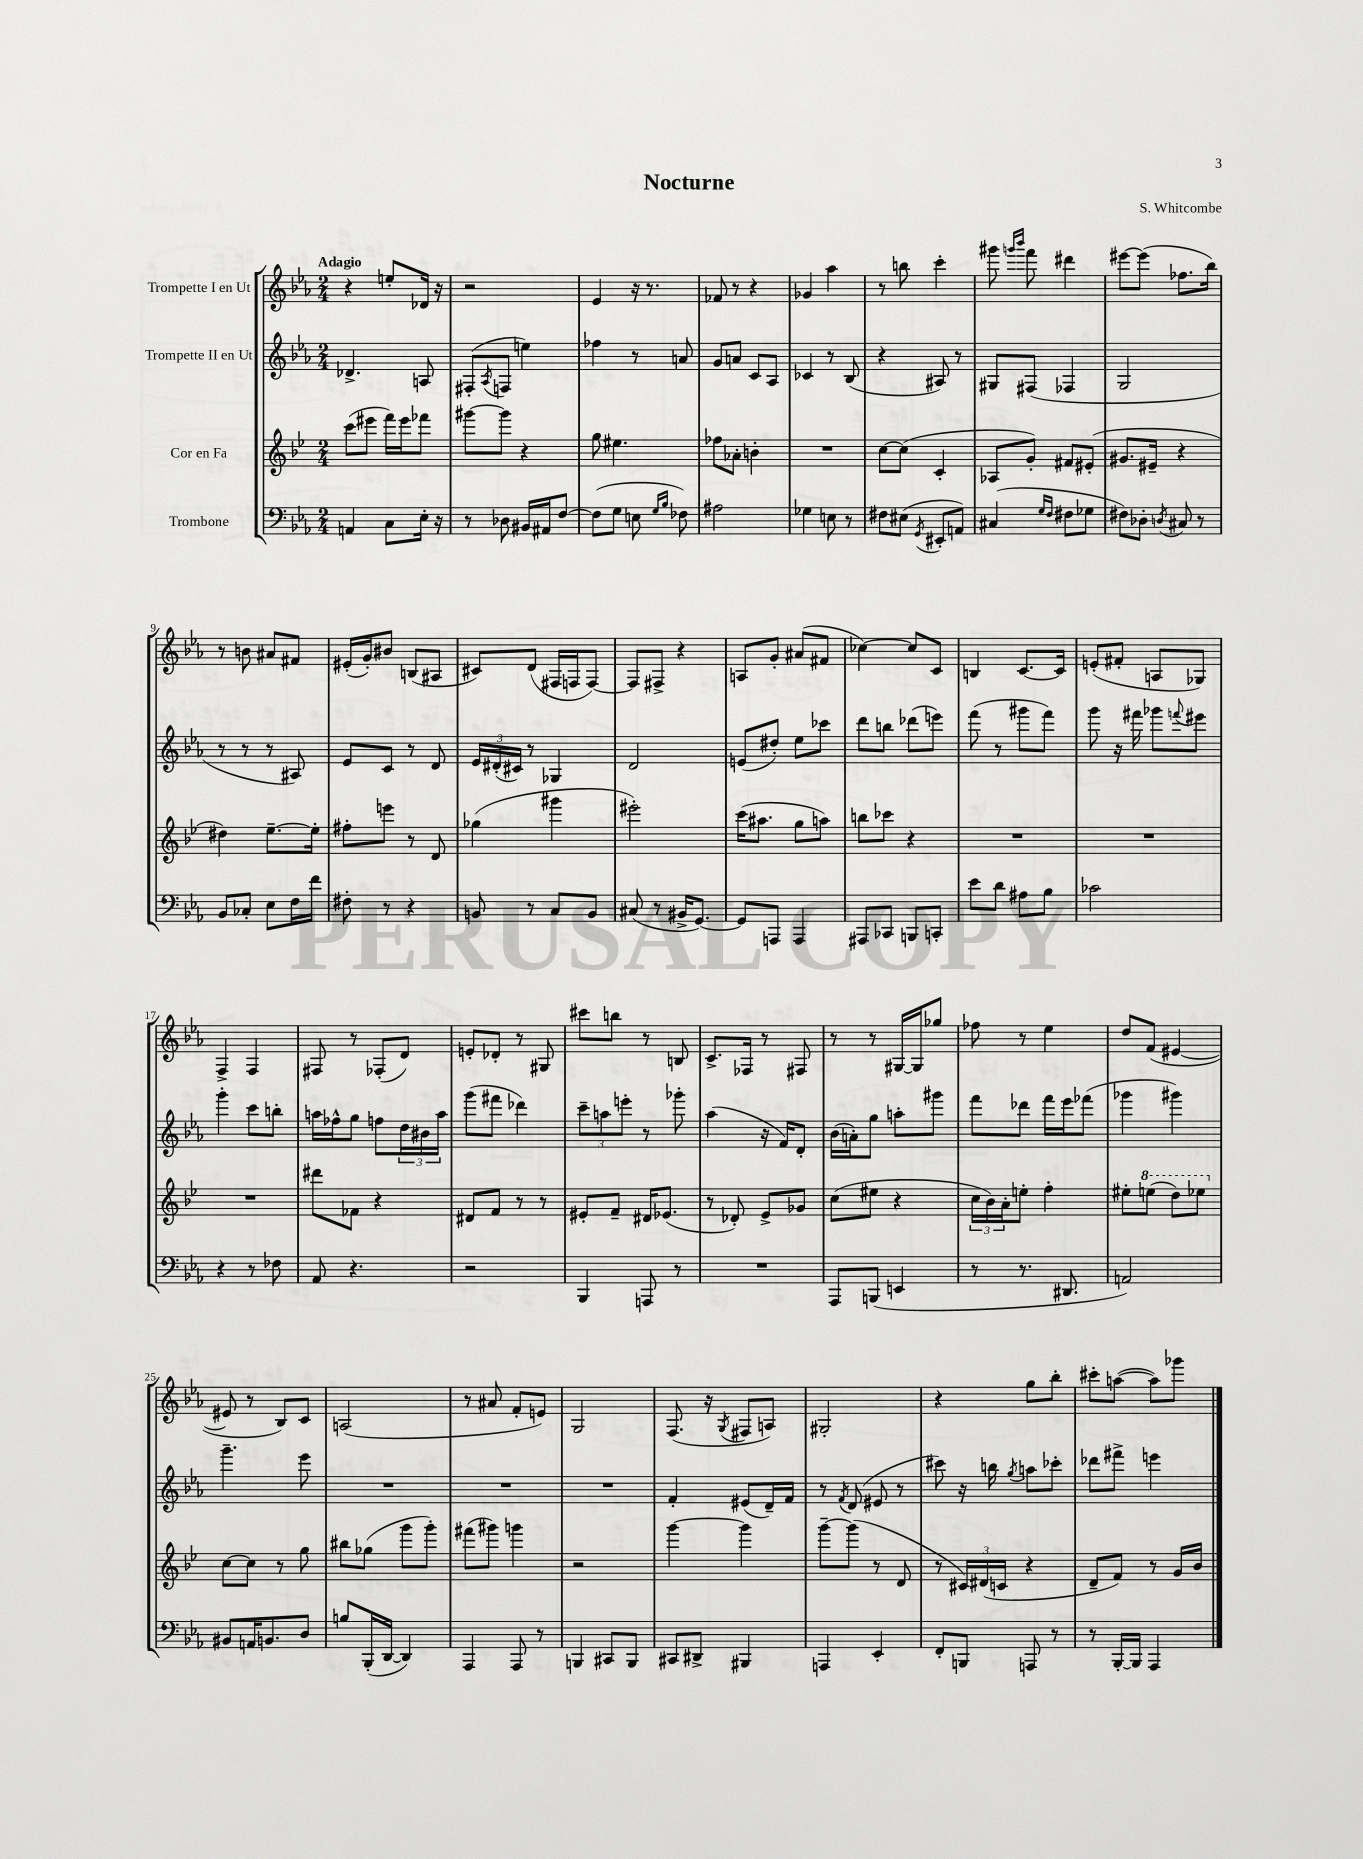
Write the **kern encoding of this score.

**kern	**kern	**kern	**kern
*staff4	*staff3	*staff2	*staff1
*clefF4	*clefG2	*clefG2	*clefG2
*k[b-e-a-]	*k[b-e-]	*k[b-e-a-]	*k[b-e-a-]
*M2/4	*M2/4	*M2/4	*M2/4
4AA/	(8ccc\L	4.d-^/	4r
.	8eee#\J	.	.
8C\L	16fff\LL)	.	8ee'/L
.	16eee#\J	.	.
16E-'\Jk	8fff-\J	8A/	16d-/Jk
16r	.	.	16r
=	=	=	=
8r	[8ggg#\L	(8F#'/L	2r
.	.	8qA-/	.
8D-\	8ggg#\]J	8F/J	.
16BB#/LL	4r	4ee\)	.
16AA#/J	.	.	.
[8F/J	.	.	.
=	=	=	=
(8F\]L	8gg\	4ff-\	4e-/
8G\J	4.ee#\	.	.
8E\	.	8r	16r
.	.	.	8.r
16qqG/LL	.	.	.
16qqB-/JJ	.	.	.
8F-\)	.	8a/	.
=	=	=	=
2A#\	8ff-\L	8g/L	8f-/
.	8a-'\J	8a/J	8r
.	4b'\	8c/L	4r
.	.	8A-/J	.
=	=	=	=
4G-\	2r	4c-/	4g-/
8E\	.	8r	4aa-\
8r	.	(8B-/	.
=	=	=	=
8F#\L	[8cc\L	4r	8r
(8E#\J	(8cc\]J	.	8bb\
8qGG/	.	.	.
8EE#'/L	4c'/	8A#/)	4ccc'\
8AA/J)	.	8r	.
=	=	=	=
(4C#/	8A-/L	8G#/L	8ggg#\
.	.	.	16qqggg/LL
.	.	.	16qqbbb-/JJ
.	8g'/J)	(8F#/J	8fff\
16qqG/LL	.	.	.
16qqF/JJ	.	.	.
8F#\L	8f#/L	4F-/	4ddd#\
8G-\J	(8e#'/J	.	.
=	=	=	=
8F#\L)	8.g#/L	2G/	[8eee#\L
8D-'\J	.	.	(8eee#\]J
.	16e#~/Jk	.	.
8qD/	.	.	.
8C#/	4r	.	8.ff-\L
8r	.	.	.
.	.	.	16bb-\Jk)
=	=	=	=
8BB-/L	4dd#\)	8r	8r
8C-'/J	.	8r	8b\
8E-\L	[8.ee-~\L	8r	8a#/L
16F\L	.	8A#/)	8f#/J
16f\JJ	16ee-'\]Jk	.	.
=	=	=	=
8F#'\	8ff#'\L	8e-/L	(16e#'/LL
.	.	.	16g'/J)
8r	8eee\J	8c/J	8b#/J
4r	8r	8r	(8B/L
.	8d/	8d/	8A#/J
=	=	=	=
8BB/	(4gg-\	24e-/LL	8c#/L)
.	.	(24d#'/	.
.	.	24c#/JJ)	.
8r	.	8r	(8d/J
8C/L	4ggg#\	4G-/	16F#/LL
.	.	.	16F/J
8BB/J	.	.	[8F/J)
=	=	=	=
(8C#/	2eee#'\)	2d/	8F/]L
8r	.	.	8F#^/J
16BB#^/LK	.	.	4r
[8.GG/J)	.	.	.
=	=	=	=
8GG/]L	(16ccc\LK	(8e/L	8A/L
.	8.aa#\J	.	.
8AAA/J	.	8dd#'/J)	8g'/J
4AAA/	8gg\L	8ee-\L	(8a#/L
.	8aa\J)	8ccc-\J	8f#/J
=	=	=	=
8AAA#/L	8bb\L	8ddd\L	[4cc-\)
8CC-/J	8ccc-\J	8bb\J	.
8BBB/L	4r	(8ddd-\L	8cc-/]L
8CC'/J	.	8eee\J)	8c/J
=	=	=	=
8e-\L	2r	(8fff\	4B/
8d\J	.	8r	.
8A#\L	.	8ggg#\L	[8.c/L
8B-\J	.	8fff\J)	.
.	.	.	16c/]Jk
=	=	=	=
2c-\	2r	8ggg\	(8e'/L
.	.	16r	8f#'/J
.	.	16fff#\	.
.	.	8ggg-\L	8A/L
.	.	8qqfff/	.
.	.	8eee#\J	8G-/J)
=	=	=	=
4r	2r	4ggg'\	4F^/
8r	.	8ccc\L	4F/
8F-\	.	8bb'\J	.
=	=	=	=
8AA-/	8ddd#\L	16aa\LL	8F#/
.	.	16ff-^^\J	.
4.r	8f-\J	8gg\J	8r
.	4r	8ff\L	(8F-'/L
.	.	24dd\L	8d/J)
.	.	24b#\	.
.	.	24aa\JJ	.
=	=	=	=
2r	8d#/L	(8ggg\L	8e'/L
.	8f/J	8fff#\J	8d-'/J
.	8r	4ddd-\)	8r
.	8r	.	8G#/
=	=	=	=
4BBB-/	8e#'/L	12ccc~\L	8ccc#\L
.	.	12aa\	.
.	8f~/J	.	8bb\J
.	.	12eee'\J	.
8AAA/	16d#/LK	8r	8r
.	(8.e-/J	.	.
8r	.	8ggg-'\	8B/
=	=	=	=
2r	8r	(4aa-\	8.c^/L
.	8d-'/)	.	.
.	.	.	16F-/Jk
.	8e-^/L	16r	8r
.	.	16f/LK)	.
.	8g-/J	8d'/J	8F#/
=	=	=	=
8AAA-/L	(8cc\L	(16b-\LL	8r
.	.	16a'\J)	.
(8BBB/J	8ee#\J	8gg\J	8r
4EE/	4r	8aa'\L	[16G#/LL
.	.	.	16G#/]J
.	.	8ggg#\J	8gg-/J
=	=	=	=
8r	24cc\LL	8fff\L	8ff-\
.	24b-\)	.	.
.	24a'\J	.	.
8.r	8ee'\J	8ddd-\J	8r
.	4ff'\	16fff\LL	4ee-\
8.DD#/	.	16eee-\J	.
.	.	(8fff-\J	.
=	=	=	=
2AA/)	8ee#'\L	4ggg-\	8dd/L
.	(8eee\J	.	(8f/J
.	8ddd\L)	4ggg#\)	[4e#/
.	8eee-\J	.	.
=	=	=	=
8BB#/L	[8cc\L	4.ggg~\	8e#/]
16AA/K	8cc\]J	.	8r
8.BB/	.	.	.
.	8r	.	8B-/L)
8D/J	8gg\	8eee-\	8c/J
=	=	=	=
8B/L	8bb#\L	2r	(2A/
(16BBB-'/L	(8gg-\J	.	.
[16DD/JJ	.	.	.
4DD/])	8ggg\L	.	.
.	8ggg'\J)	.	.
=	=	=	=
4AAA-/	(8fff#\L	2r	8r
.	8ggg#\J)	.	8a#/
8AAA-/	4ggg\	.	8f'/L
8r	.	.	8e/J)
=	=	=	=
4BBB/	2r	2r	2G/
8CC#/L	.	.	.
8BBB/J	.	.	.
=	=	=	=
8CC#/L	[4ggg\	4f'/	(8.F/
8DD#^/J	.	.	.
.	.	.	16r
.	.	.	8qG/
4BBB#/	4ggg\]	(8e#/L	8F#/L
.	.	16d~/L)	8A/J)
.	.	16f/JJ	.
=	=	=	=
4AAA/	[8ggg~\L	8r	2G#'/
.	.	8qf/	.
.	(8ggg\]J	(8d/	.
4EE-'/	8r	8e#/	.
.	8d/	8r	.
=	=	=	=
8FF'/L	8r	8ccc#\)	4r
8BBB/J	24c#/LL)	16r	.
.	(24d#/	.	.
.	.	16bb\	.
.	24c/JJ	.	.
.	.	8qgg/	.
8AAA/	4r	8aa\L	8gg\L
8r	.	8ccc-'\J	8bb-'\J
=	=	=	=
8r	8d~/L	8ddd-\L	8ccc#'\L
[16BBB-'/LL	8f/J)	8fff#^\J	([8aa\J
16BBB-/]JJ	.	.	.
4AAA-/	8r	4eee\	8aa\]L)
.	16g/LL	.	8ggg-\J
.	16b-/JJ	.	.
==	==	==	==
*-	*-	*-	*-
